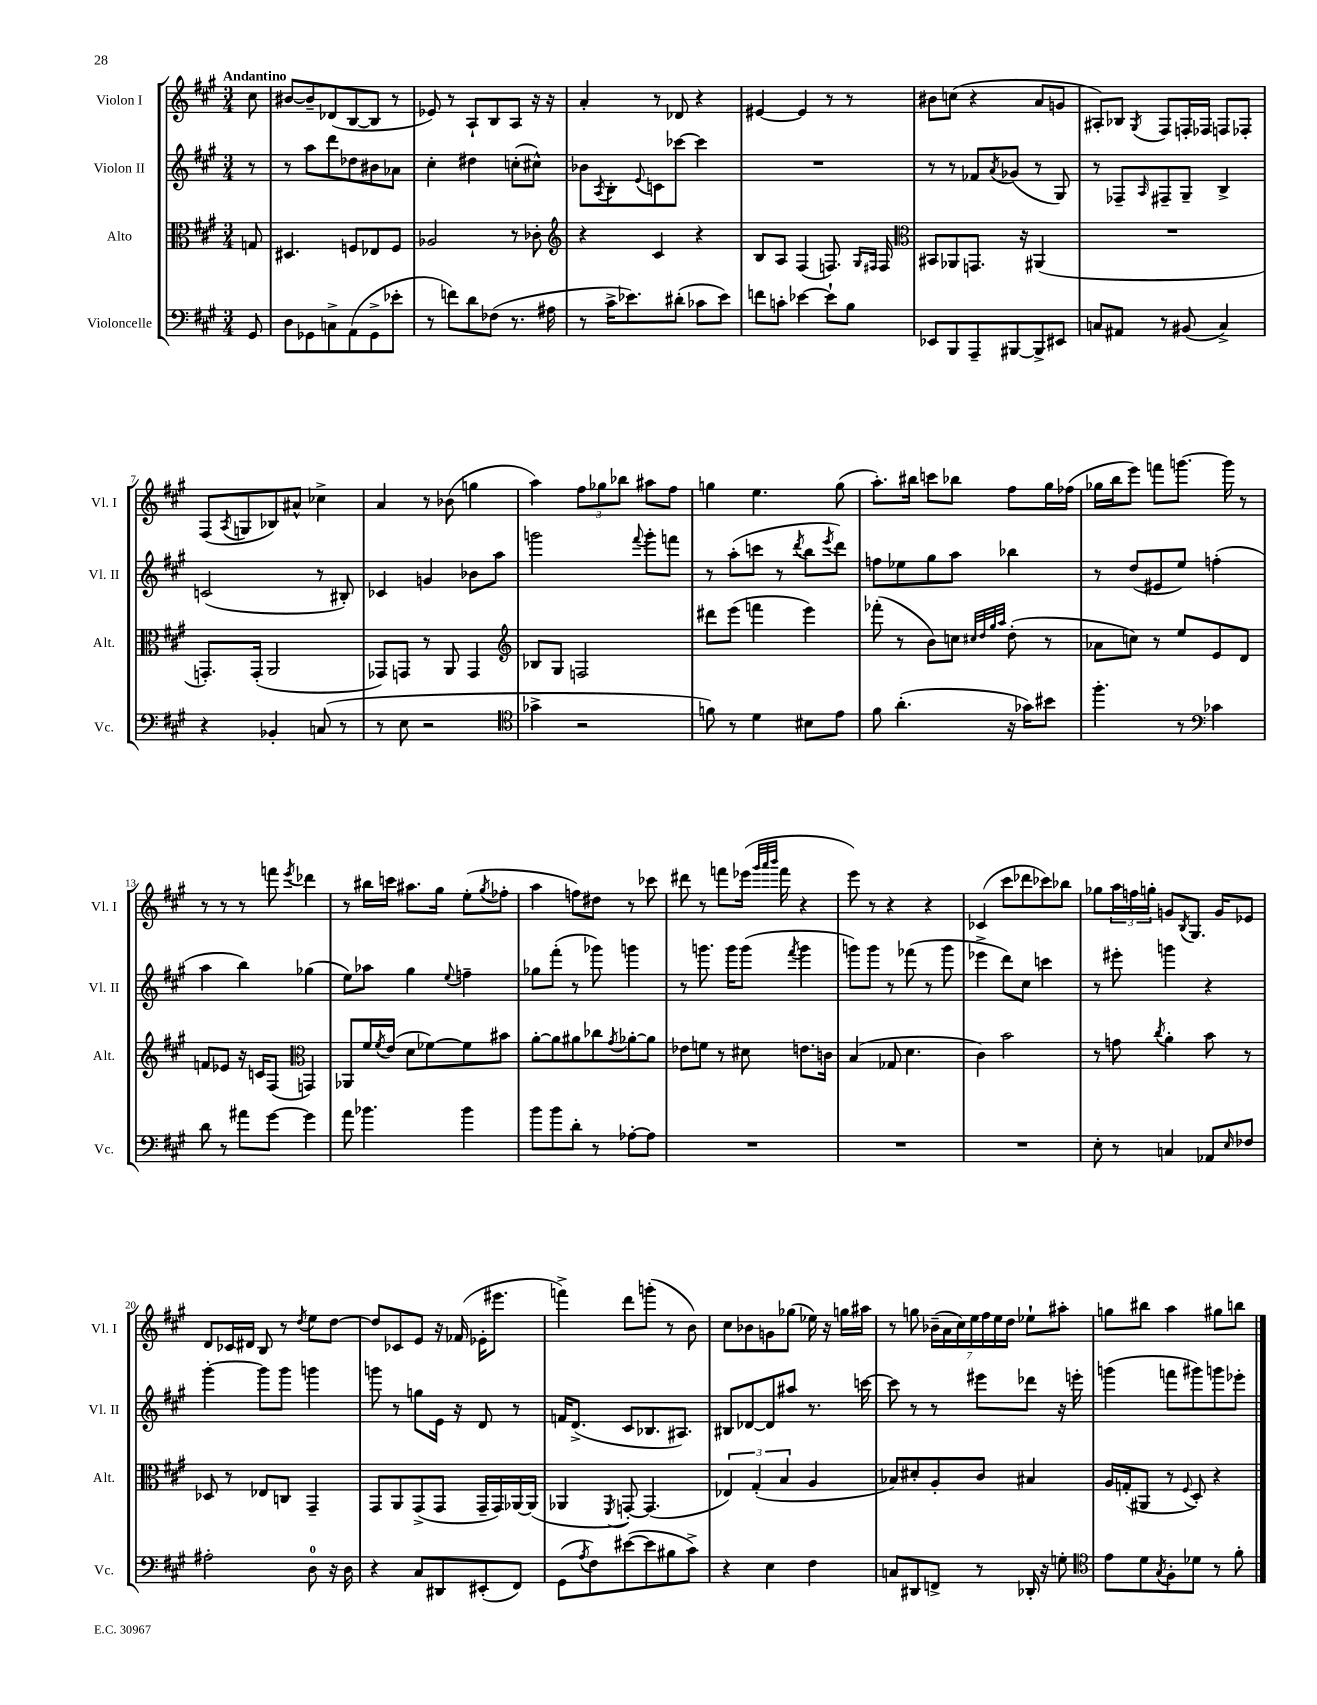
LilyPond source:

<<
\new StaffGroup <<
\new Staff = "s0" \with { instrumentName = "Violon I" shortInstrumentName = "Vl. I" } {
    \clef treble \key a \major \numericTimeSignature \time 3/4 \partial 8 \tempo "Andantino"
    cis''8 |
    bis'8~ bis'8-- des'8( b8~ b8 r8 |
    ees'8) r8 a8-! b8 a8 r16 r16 |
    a'4-. r8 des'8 r4 |
    eis'4~ eis'4 r8 r8 |
    bis'8 c''8( r4 a'8 g'8 |
    ais8-.) bes8 \acciaccatura { gis8 } fis8 f16-. fes16 f8 fes8-. |
    fis8( \acciaccatura { a8 } g8 bes8) ais'8-^ ces''4-> |
    a'4 r8 bes'8( g''4 |
    a''4) \tuplet 3/2 { fis''8 ges''8 bes''8 } ais''8 fis''8 |
    g''4 e''4. g''8( |
    a''8.-.) bis''16 c'''8 bes''8 fis''8 gis''16 fes''16( |
    ges''16 b''16 e'''8) f'''8 g'''8.~ g'''16 r8 |
    r8 r8 r8 f'''8 \acciaccatura { e'''8 } des'''4 |
    r8 bis''16 c'''16 ais''8. gis''16 e''8-.( \acciaccatura { gis''8 } fes''8-. |
    a''4 f''8) dis''8 r8 ces'''8 |
    dis'''8 r8 f'''8 ees'''16( \grace { gis'''32 a'''32 b'''32 } f'''16 r4 |
    e'''8) r8 r4 r4 |
    ces'4( cis'''8 des'''8 ces'''8) bes''8 |
    ges''8 \tuplet 3/2 { a''16 f''16 g''16-. } g'8 \acciaccatura { b8 } gis8. g'16 ees'8 |
    d'8 ces'16 dis'16 b8 r8 \acciaccatura { d''8 } e''8 d''8~ |
    d''8 ces'8 e'8 r16 fes'16( ees'16-. eis'''8. |
    f'''4->) d'''8 g'''8-.( r8 b'8) |
    cis''8 bes'8 g'8 ges''8( ees''16) r16 g''16 ais''16 |
    r8 g''8 \tuplet 7/4 { bes'16--( a'16 cis''16) e''16 fis''16 e''16 d''16 } ees''8-! ais''8-. |
    g''8 bis''8 a''4 gis''8 b''8 \bar "|." |
}
\new Staff = "s1" \with { instrumentName = "Violon II" shortInstrumentName = "Vl. II" } {
    \clef treble \key a \major \numericTimeSignature \time 3/4 \partial 8
    r8 |
    r8 a''8 d'''8 des''8 bis'8 aes'8 |
    cis''4-. dis''4 c''8-.( cis''8-^) |
    bes'8 \acciaccatura { a8 } b8-. \appoggiatura { e'8 } c'8 ces'''8~ ces'''4 |
    R2. |
    r8 r8 fes'8 \acciaccatura { a'8 } ges'8( r8 gis8) |
    r8 fes8-- \grace { a16 } fis8-- gis8-- b4-> |
    c'2( r8 bis8-.) |
    ces'4 g'4 bes'8 a''8 |
    g'''2 \appoggiatura { fis'''8 } g'''8-. f'''8 |
    r8 a''8-.( c'''8 r8 \acciaccatura { d'''8 } b''8 \acciaccatura { e'''8 } d'''8) |
    f''8 ees''8 gis''8 a''8 bes''4 |
    r8 d''8( eis'8 e''8) f''4-.( |
    a''4 b''4) ges''4( |
    e''8) aes''8 gis''4 \appoggiatura { e''8 } f''4-- |
    ges''8 fis'''8-.( r8 ges'''8) g'''4 |
    r8 g'''8. g'''16 g'''8( \acciaccatura { fis'''8 } g'''4 |
    g'''8) g'''8 r8 fes'''8( r8 g'''8 |
    ees'''4-> d'''8) cis''8 c'''4 |
    r8 eis'''8-. g'''4 r4 |
    gis'''4~-. gis'''8 gis'''8 g'''4 |
    g'''8 r8 g''8 e'16 r16 d'8 r8 |
    f'16 d'8.->( cis'8 bes8. ais8.) |
    bis8 des'8~ des'8 ais''8 r8. c'''16~ |
    c'''8 r8 r8 eis'''8 des'''8 r16 e'''16-. |
    g'''4( f'''8 gis'''8) g'''8 ees'''8-. \bar "|." |
}
\new Staff = "s2" \with { instrumentName = "Alto" shortInstrumentName = "Alt." } {
    \clef alto \key a \major \numericTimeSignature \time 3/4 \partial 8
    g8 |
    dis4. f8 ees8 f8 |
    aes2 r8 ces'8-. |
    \clef treble r4 cis'4 r4 |
    b8 a8 fis4( f8.) \grace { gis16 fis16 } fis16 |
    \clef alto bis,8 aes,8 g,8. r16 ais,4( |
    R2. |
    g,8.-.) g,16-.( a,2 |
    ges,8) g,8 r8 a,8 g,4 |
    \clef treble bes8 gis8 f2 |
    dis'''8 e'''8( f'''4 e'''4) |
    fes'''8-.( r8 b'8) c''8 \grace { cis''32 d''32 gis''32 a''32 } d''8-.( r8 |
    aes'8 c''8) r8 e''8 e'8 d'8 |
    f'8 ees'8 r16 c'16 fis8( \clef alto g,4) |
    aes,8 fis'16 \acciaccatura { fis'8 } e'16( d'8 fes'8~) fes'8 bis'8 |
    a'8~-. a'8 ais'8 ces''8 \acciaccatura { gis'8 } aes'8~-. aes'8 |
    ees'8 f'8 r8 dis'8 e'8. c'16 |
    b4( ges8 d'4. |
    cis'4) b'2 |
    r8 g'8 \acciaccatura { cis''8 } a'4-. b'8 r8 |
    des8 r8 ees8 c8 gis,4-- |
    gis,8 a,8 gis,8->( gis,8 gis,16-- gis,16) aes,16~ aes,16( |
    aes,4 \acciaccatura { fis,8 } g,8~-.) g,4.( |
    \tuplet 3/2 { ees4) gis4-.( b4 } a4 |
    bes8) dis'8-. a8-. cis'8 bis4 |
    a16 g16-.( ais,8 r8 \appoggiatura { fis8 } d8-.) r4 \bar "|." |
}
\new Staff = "s3" \with { instrumentName = "Violoncelle" shortInstrumentName = "Vc." } {
    \clef bass \key a \major \numericTimeSignature \time 3/4 \partial 8
    gis,8 |
    d8 ges,8 c8-> a,8( ges,8-> ees'8-. |
    r8 f'8) d'8 fes8( r8. ais16 |
    r8 cis'16-> ees'8.) dis'8-.( ces'8 ees'8) |
    f'8 c'8-. ees'4~ ees'8-! b8 |
    ees,8 b,,8 a,,8-- bis,,8~ bis,,8-> eis,8 |
    c8 ais,8 r8 bis,8( c4->) |
    r4 bes,4-. c8( r8 |
    r8 e8 r2 |
    \clef tenor ges'4-> r2 |
    f'8) r8 d'4 bis8 e'8 |
    fis'8 a'4.-.( r16 ges'16) bis'8 |
    fis''4.-. r8 \clef bass ces'4 |
    d'8 r8 ais'8 gis'8~ gis'4 |
    a'8 bes'4. bes'4 |
    b'8 b'8 d'8-. r8 aes8~-. aes8 |
    R2. |
    R2. |
    R2. |
    e8-. r8 c4 aes,8 \grace { e16 } fes8 |
    ais2-. d8-0 r16 d16 |
    r4 cis8 dis,8 eis,8-.( fis,8) |
    gis,8( \acciaccatura { a8 } fis8) eis'8~( eis'8 bis8 cis'8->) |
    r4 e4 fis4 |
    c8 dis,8 f,8-> r8 des,16-. r16 g8-. |
    \clef tenor e'8 d'8 \acciaccatura { gis8 } fis8-. des'8 r8 fis'8-. \bar "|." |
}
>>
>>
